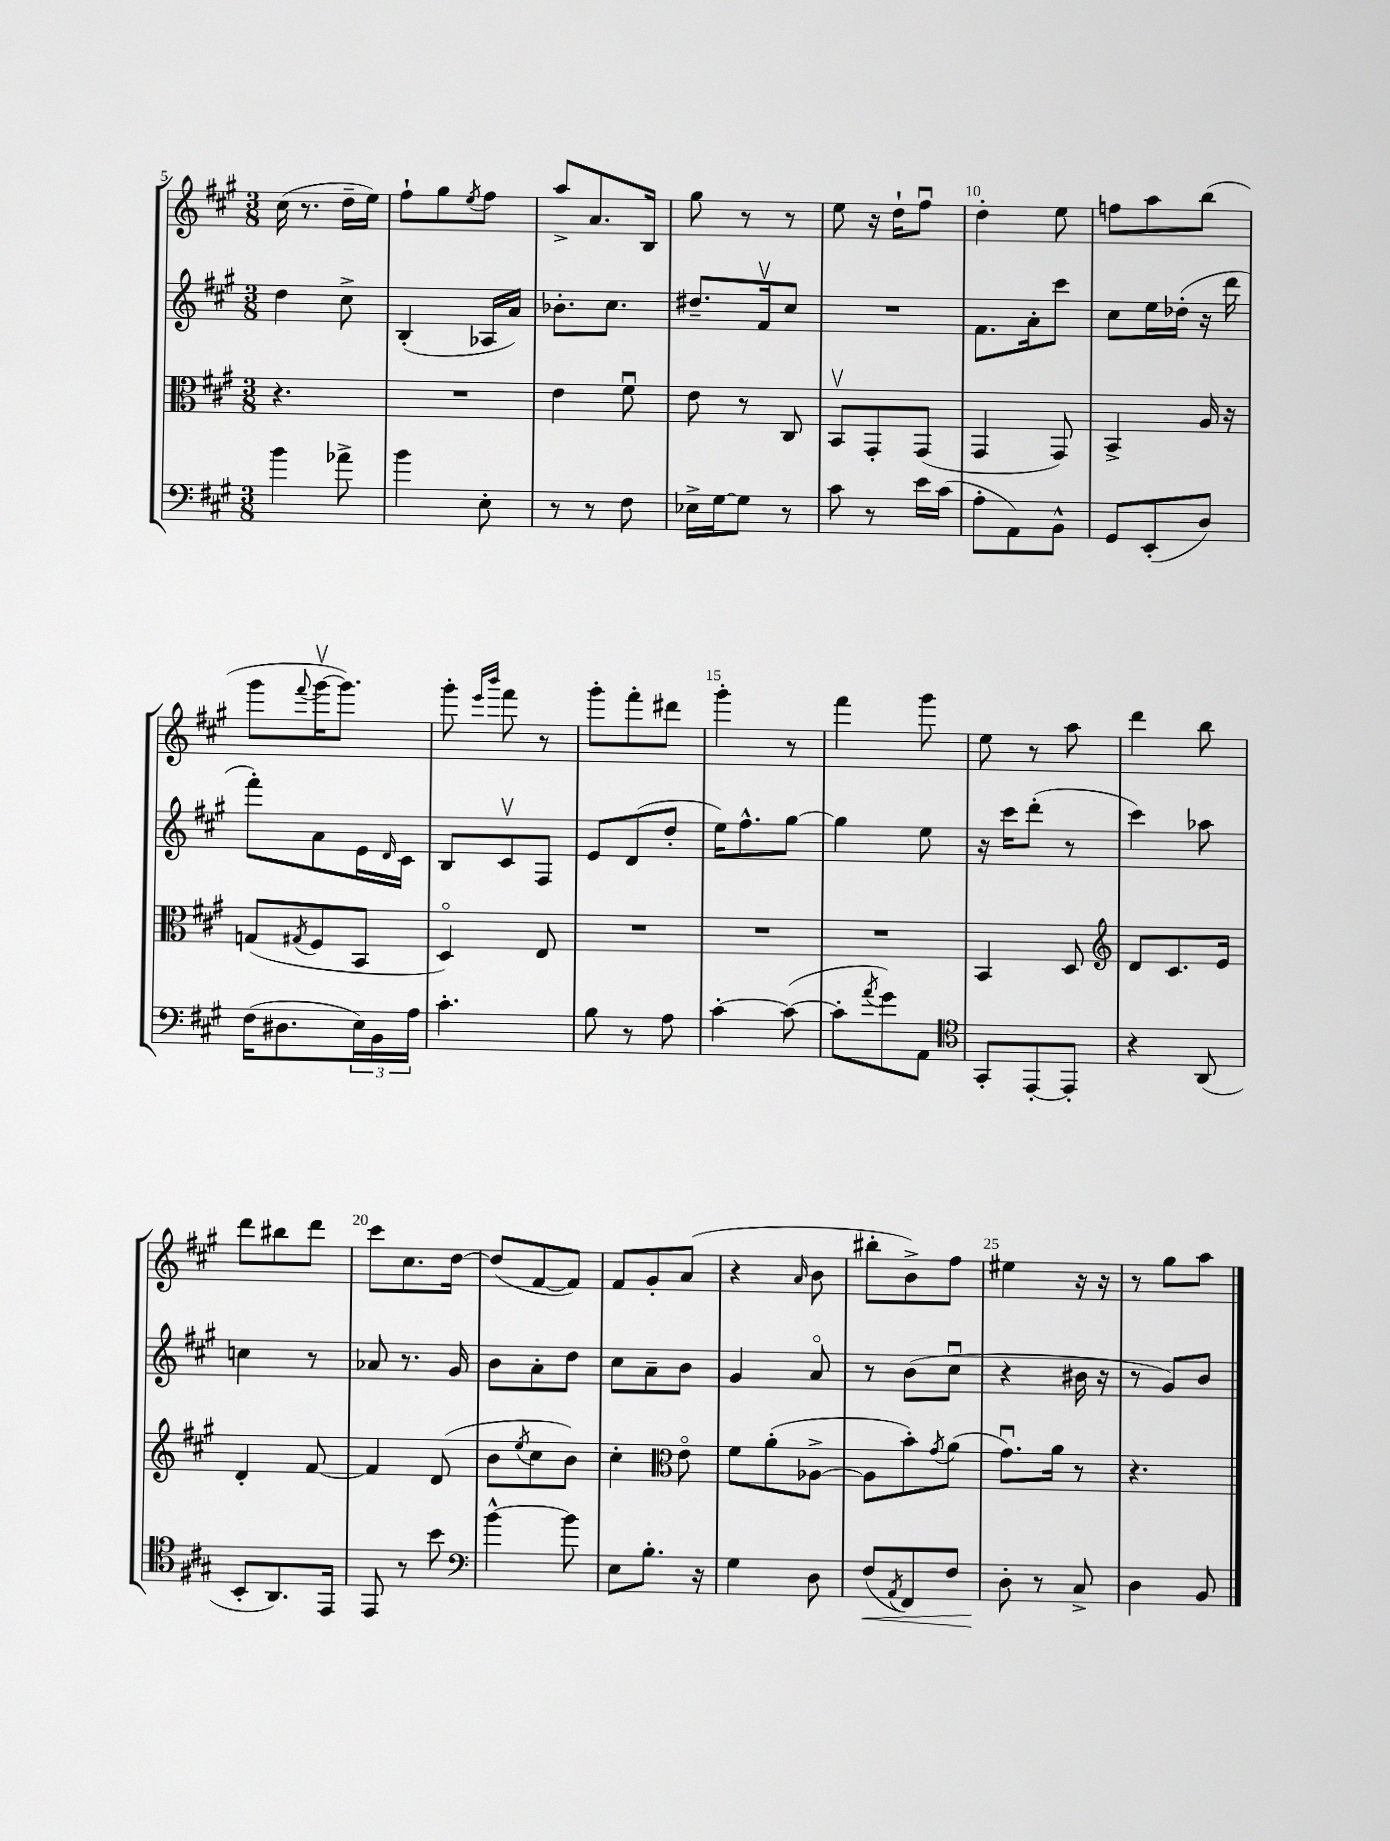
<<
\new StaffGroup <<
\new Staff = "s0" {
    \clef treble \key a \major \numericTimeSignature \time 3/8
    cis''16( r8. d''16-- e''16) |
    fis''8-! gis''8 \acciaccatura { e''8 } fis''8 |
    a''8-> a'8. b16 |
    gis''8 r8 r8 |
    e''8 r16 d''16-! fis''8\downbow |
    d''4-. e''8 |
    f''8 a''8 b''8( |
    gis'''8 \appoggiatura { fis'''8 } gis'''16~\upbow gis'''8.) |
    gis'''8-. \grace { e'''16 b'''16 } fis'''8 r8 |
    gis'''8-. fis'''8-. dis'''8 |
    gis'''4-. r8 |
    fis'''4 gis'''8 |
    e''8 r8 a''8 |
    d'''4 b''8 |
    d'''8 bis''8 d'''8 |
    cis'''8 cis''8. d''16~ |
    d''8( fis'8~ fis'8) |
    fis'8 gis'8-. a'8( |
    r4 \grace { a'16 } b'8 |
    bis''8-. b'8->) fis''8 |
    eis''4 r16 r16 |
    r8 gis''8 a''8 \bar "|." |
}
\new Staff = "s1" {
    \clef treble \key a \major \numericTimeSignature \time 3/8
    d''4 cis''8-> |
    b4-.( aes16 a'16) |
    bes'8.-. cis''8. |
    dis''8.-- fis'16\upbow cis''8 |
    R4. |
    fis'8. a'16-. cis'''8 |
    cis''8 e''16 des''16-.( r16 d'''16 |
    fis'''8-.) a'8 e'16 \grace { d'16 } cis'16 |
    b8 cis'8\upbow fis8 |
    e'8 d'8( d''8-. |
    e''16) fis''8.-^ gis''8~ |
    gis''4 e''8 |
    r16 cis'''16 d'''8-.( r8 |
    cis'''4) aes''8 |
    c''4 r8 |
    aes'8 r8. gis'16 |
    b'8 a'8-. d''8 |
    cis''8 a'8-- b'8 |
    gis'4 a'8\flageolet |
    r8 b'8( cis''8\downbow |
    r4 bis'16 r16 |
    r8 gis'8) b'8 \bar "|." |
}
\new Staff = "s2" {
    \clef alto \key a \major \numericTimeSignature \time 3/8
    r4. |
    R4. |
    e'4 fis'8\downbow |
    e'8 r8 cis8 |
    b,8\upbow gis,8-. gis,8( |
    gis,4 gis,8) |
    b,4-> a16 r16 |
    g8( \acciaccatura { gis8 } fis8 b,8 |
    d4\flageolet) e8 |
    R4. |
    R4. |
    R4. |
    b,4 d8 |
    \clef treble d'8 cis'8. e'16 |
    d'4-. fis'8~ |
    fis'4 d'8( |
    b'8 \acciaccatura { e''8 } cis''8 b'8) |
    cis''4-. \clef alto e'8\flageolet |
    fis'8 a'8-.( aes8~-> |
    aes8 b'8-.) \acciaccatura { gis'8 } a'8( |
    gis'8.\downbow) a'16 r8 |
    r4. \bar "|." |
}
\new Staff = "s3" {
    \clef bass \key a \major \numericTimeSignature \time 3/8
    b'4 aes'8-> |
    b'4 e8-. |
    r8 r8 fis8 |
    ees16-> gis16~ gis8 r8 |
    cis'8 r8 e'16 cis'16( |
    a8-. a,8) b,8-^ |
    gis,8 e,8-.( d8) |
    fis16( dis8. \tuplet 3/2 { e16) b,16 a16 } |
    cis'4.-. |
    b8 r8 a8 |
    cis'4~-. cis'8~( |
    cis'8-. \acciaccatura { a'8 } gis'8) a,8 |
    \clef tenor gis,8-. e,8~-. e,8-. |
    r4 a,8( |
    b,8-. a,8.) e,16 |
    e,8 r8 b'8 |
    \clef bass b'4~-^ b'8 |
    e8 b8.-. r16 |
    gis4 d8 |
    fis8\<( \acciaccatura { a,8 } fis,8) fis8 |
    d8-.\! r8 cis8-> |
    d4 b,8 \bar "|." |
}
>>
>>
\layout { \context { \Score currentBarNumber = #5 \override BarNumber.break-visibility = ##(#f #t #t) barNumberVisibility = #(every-nth-bar-number-visible 5) } }
